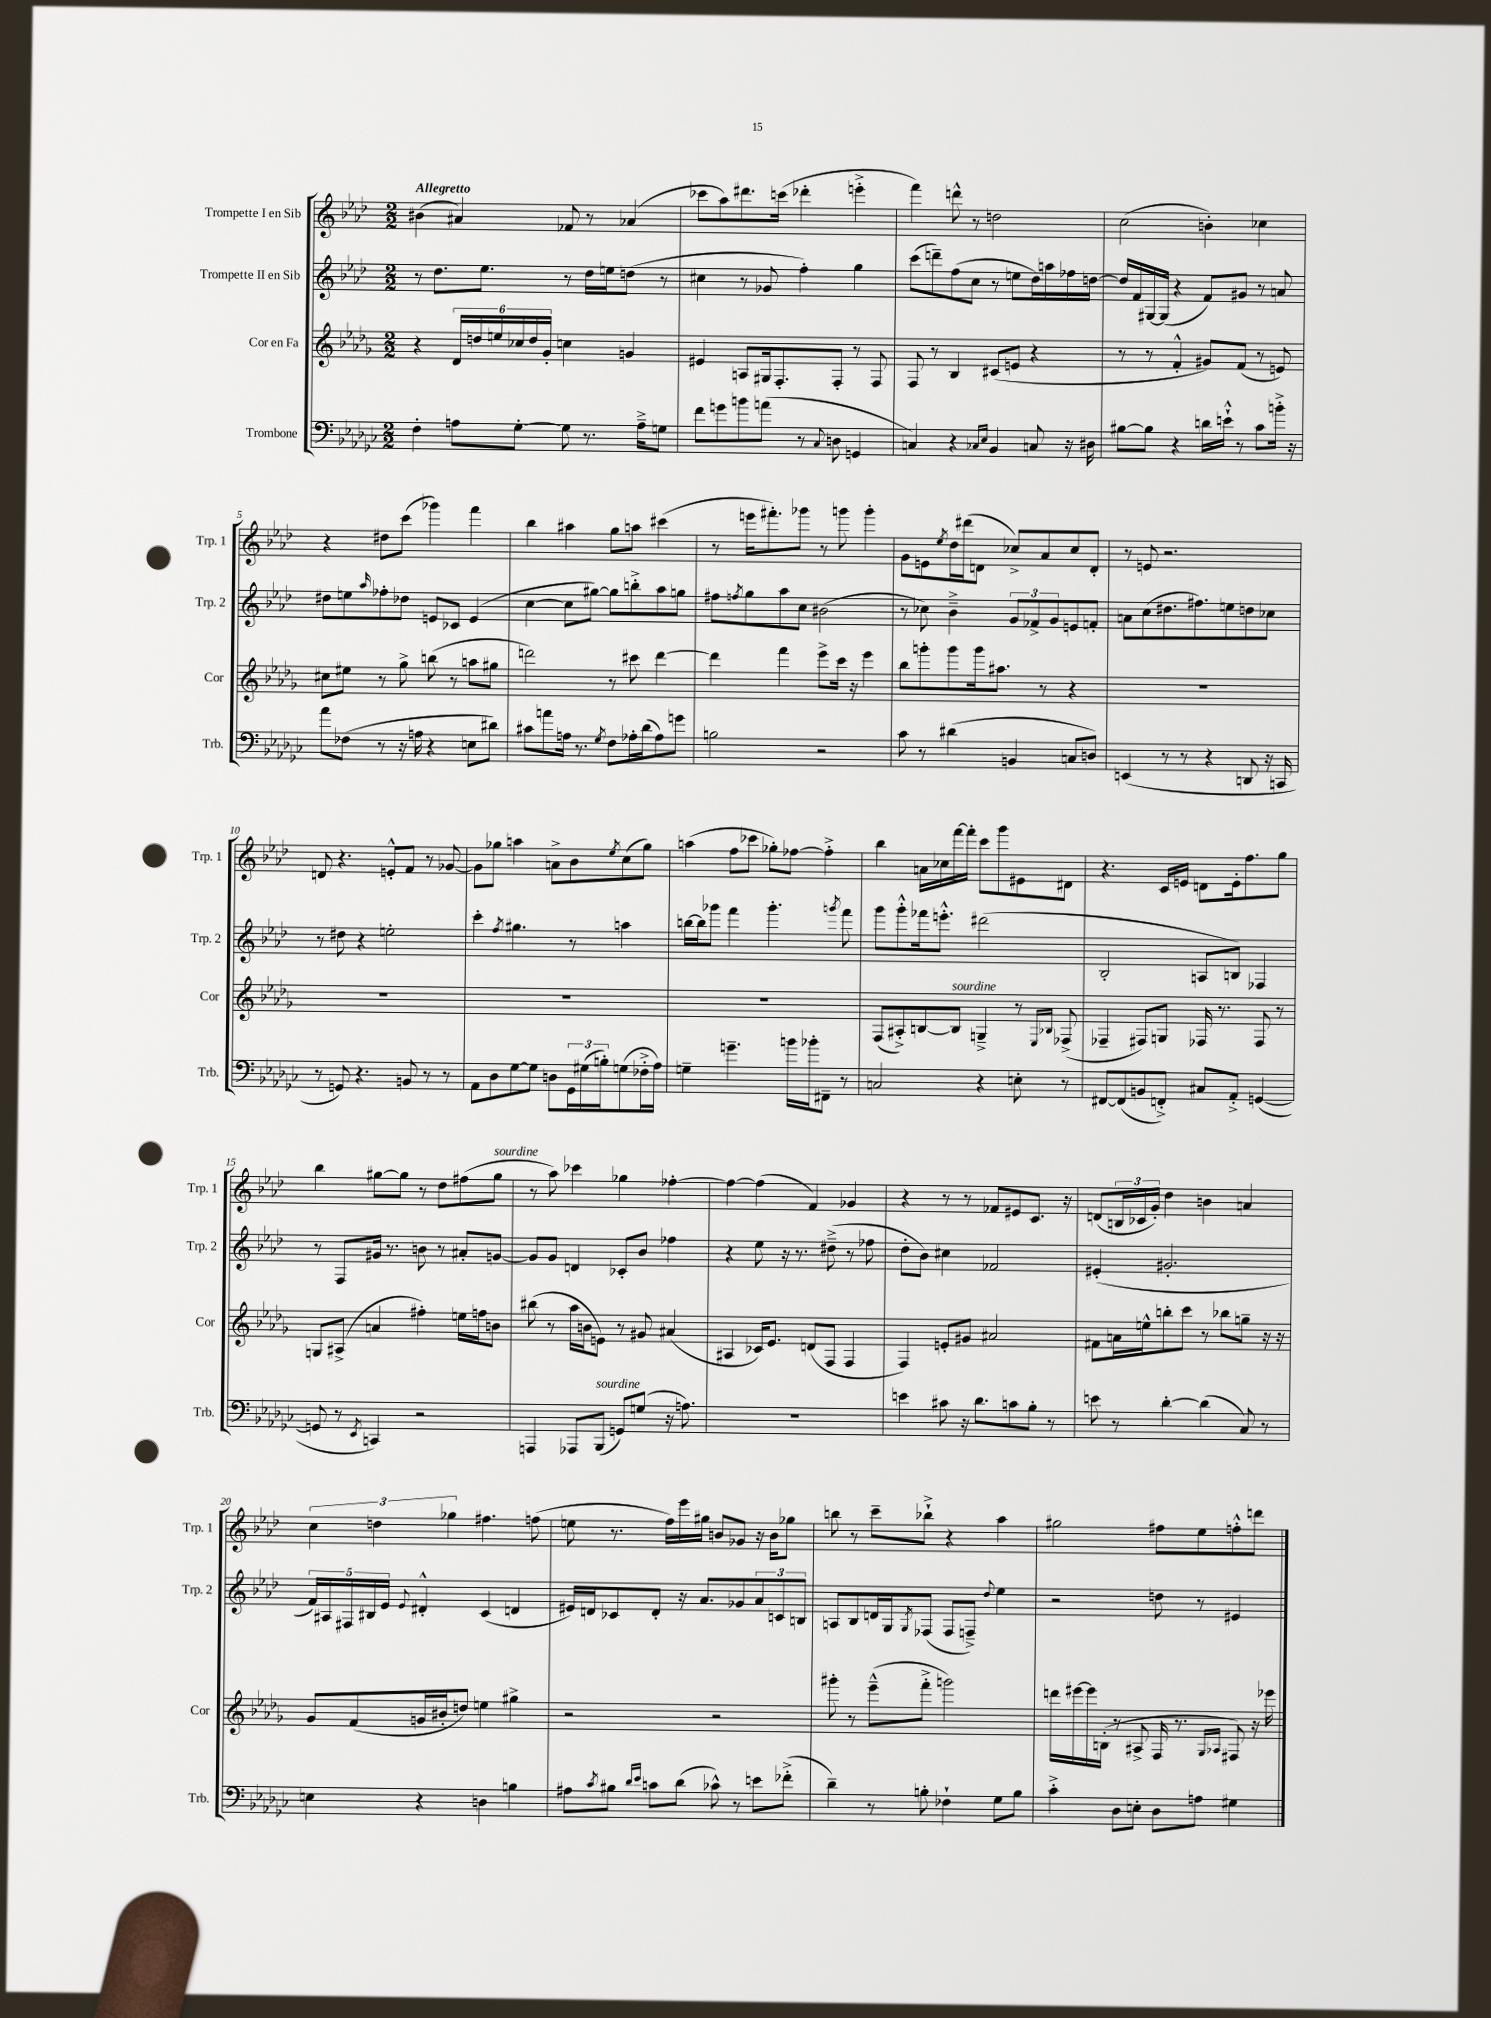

**kern	**kern	**kern	**kern
*part4	*part3	*part2	*part1
*staff4	*staff3	*staff2	*staff1
*I"Trombone	*I"Cor en Fa	*I"Trompette II en Sib	*I"Trompette I en Sib
*I'Trb.	*I'Cor	*I'Trp. 2	*I'Trp. 1
*clefF4	*clefG2	*clefG2	*clefG2
*k[b-e-a-d-g-c-]	*k[b-e-a-d-g-]	*k[b-e-a-d-]	*k[b-e-a-d-]
*M2/2	*M2/2	*M2/2	*M2/2
=1	=1	=1	=1
!	!	!	!LO:TX:a:B:t=Allegretto
4F'\	4r	8r	(4b#X\
.	.	8.dd-\L	.
8An\L	24d-/LL	.	4a#X/)
.	24ddn/	.	.
.	.	8.ee-\J	.
.	24een/	.	.
[8G-'\J	24cc-X/	.	.
.	24dd/	.	.
.	24g-'/JJ	.	.
8G-\]	4ccn\	8r	8f-X/
8.r	.	16dd-\LL	8r
.	.	16een\J	.
.	4gn/	(8ddn\J	(4a-X/
16A~^\KL	.	.	.
8Gn\J	.	8r	.
=2	=2	=2	=2
8f\L	4e#X/	4cc#X\	8ccc-X\L
8gn\	.	.	8aa-\)
8bn\	8An/L	8r	8.ddd#X\
(8an\J	16G#X/k	8g-X/	.
.	8.F'/	.	(16cccn\Jk
8r	.	4ff'\)	4ddd-X'\
8qqC-/	.	.	.
8Dn\	8F'/J	.	.
4GGn/	8r	4gg\	4eeen'^\
.	8F/	.	.
=3	=3	=3	=3
4Cn/)	8F/	(8ccc\L	4fff\)
.	8r	8dddn~\)	.
4r	4B-/	(8ff\	8dddn^^\
.	.	8cc\J	8r
16qqC-X/LL	.	.	.
16qqE-/JJ	.	.	.
4BB-/	(8c#X/L	8r	2ddn\
.	8en/J	8een\L	.
8Cn/	4r	16dd-\L)	.
.	.	16aan\	.
16r	.	16ff-X\	.
16D#X\	.	[16ddn\JJ	.
=4	=4	=4	=4
[8B#X\L	8r	16dd/LL]	(2cc\
.	.	16f/	.
8B#\J]	8r	[16G#X/	.
.	.	(16G#/JJ]	.
4r	4f'^^/	4r	.
16dn\LL	8g#X/L)	8f/L)	4bn'\)
16en`^^\JJ	.	.	.
8r	(8f/J	8g#X/J	.
8c-\L	8r	8r	4cc-X\
16bn'^\Jk	8en/)	8an/	.
16r	.	.	.
!!LO:LB:g=z
=5	=5	=5	=5
8a-\L	8cc#X\L	8dd#X\L	4r
(8F-X\J	8ee#X\J	8een\	.
.	.	16qqaa-/	.
8r	8r	8ff-X'\	8dd#X\L
16r	8gg-^\	8dd-X\J	(8ccc\J
16An\	.	.	.
4r	(8bbn\	8en/L	4ggg-X\)
.	8r	8c-X/J	.
8En\L	8aan\L	(4e/	4fff\
8d#X\J)	8gg#X\J	.	.
=6	=6	=6	=6
8c#X\L	2dddn\)	[4cc\	4bb-\
8an\	.	.	.
16An\Jk	.	8cc\L]	4aa#X\
8.r	.	.	.
.	.	[8gg#X\J)	.
8qG-/	.	.	.
8F\L	8r	8gg#\L]	8gg\L
16A-X'\L	8ccc#X\	8bbn'^\	8aan\J
(16d-\J	.	.	.
8A-\)	[4ddd\	8aa-\	(4ccc#X\
8gn\J	.	8ggn\J	.
=7	=7	=7	=7
2Bn\	4ddd\]	8ff#X\L	8r
.	.	8qffn/	.
.	.	8gg\	16eeen\KL
.	.	.	8.fff#X'\)
.	4fff\	8aa-\	.
.	.	8cc\J	8ggg-X\J
2r	8eee-^\L	(2b#X\	8r
.	16ccc\Jk	.	8gggn\
.	16r	.	.
.	4eee-\	.	4ggg'\
=8	=8	=8	=8
8c-\	8bb-\L	8r	8g\L
8r	8gggn'\	8cc-X\)	8en\
.	.	.	8qee-/
(4d#X\	8ggg\	4b-~^\	16dd-\L
.	.	.	(16ddd#X\J
.	16ggg\k	.	8dn\J
.	8.aa#X\J	.	.
4BBn/	.	12g/L	8cc-X^/L)
.	.	12f-X^/	.
.	8r	.	8a-/
.	.	12g/	.
8Cn/L	4r	8en/	8cc-/
8Dn/J)	.	8fn'/J	8d'/J
=9	=9	=9	=9
(4EEn/	1r	8an\L	8r
.	.	(8cc\	8en/
8r	.	8.dd#X\	2.r
8r	.	.	.
.	.	8.ff#X\)	.
4r	.	.	.
.	.	8een\	.
8DDn/	.	8ddn\	.
16r	.	8cc-X\J	.
16CCn/	.	.	.
!!LO:LB:g=z
=10	=10	=10	=10
8r	1r	8r	8dn/
8GGn/)	.	8dd#X\	4.r
4.r	.	4r	.
.	.	2een'\	8en'^^/L
8BBn/	.	.	8f/J
8r	.	.	8r
8r	.	.	[8g-X/
=11	=11	=11	=11
8AA-\L	1r	4ccc'\	8g-\L]
8D-\	.	.	8gg-X\J
.	.	8qff/	.
[8G-\	.	4.gg#X\	4aan\
8G-\J]	.	.	.
8Dn\L	.	.	8an^\L
24GG-\L	.	8r	8b-\
(24G#X\	.	.	.
24Bn'\J)	.	.	.
.	.	.	8qee-/
(8Gn\	.	4aan\	(8cc\
16F-X'^\L	.	.	8gg-\J)
16A-\JJ)	.	.	.
=12	=12	=12	=12
4Gn~\	1r	[16bbn\LL	(4aan\
.	.	16bb\J]	.
.	.	8ggg-X\J	.
4.gn~\	.	4fff\	8ff\L
.	.	.	8ccc-X\J
.	.	4.ggg-'\	8gg-X'\L)
16bn\LL	.	.	[8ff-X\J
16b-X'\J	.	.	.
8FF#X~\J	.	.	4ff-'^\]
.	.	8qgggn/	.
8r	.	8fff\	.
=13	=13	=13	=13
2Cn/	(8F/L	8ggg\L	4bb-\
.	8A#X'^/)	8ggg'^^\	.
.	[8Bn/	16fff-X\k	16an\LL
.	.	8.eeen'^^\J	16cc-X\
!	!LO:TX:a:i:t=sourdine	!	!
.	8B/J]	.	[16fff\
.	.	.	16fff'\JJ]
4r	4Gn~^/	(2ddd#X\	8ccc\L
.	.	.	8ggg\
8En'\	8r	.	8e#X\
.	16qqE-/LL	.	.
.	16qqB-X/JJ	.	.
8r	(8F-X^/	.	8d#X\J
=14	=14	=14	=14
[8FF#X/L	4F-X~/	2B-'/	4.r
(8FF#/]	.	.	.
8BBn/	8F#X/L)	.	.
8FFn'^/J)	8Gn/J	.	16c/LL
.	.	.	16en/JJ
8C#X/L	16F-X/	8An/L	8dn\L
.	8.r	.	.
8AA-'^/J	.	8Bn/J)	16e'\k
.	.	.	8.ff\
([4GGn/	8F-/	4F-X/	.
.	8r	.	8gg\J
!!LO:LB:g=z
=15	=15	=15	=15
8GGn/]	8Gn/L	8r	4bb-\
8r	(8A#X^/J	8F/L	.
8qEE-/	.	.	.
4CCn/)	4an/	16g#X/Jk	[8gg#X\L
.	.	8.r	.
.	.	.	8gg#\J]
2r	4ff#X'\)	8bn\	8r
.	.	8r	8dd-\L
.	16een\LL	8a#X'/L	(8ff#X\
.	16ffn\J	.	.
!	!	!	!LO:TX:a:i:t=sourdine
.	8bn\J	[8gn/J	8gg#\J
=16	=16	=16	=16
4AAAn/	(8bb#X\	8g/L]	8r
.	8r	8g/J	8aa-\)
8AAA-X/L	16aa-\LL	4dn/	4ccc-X\
.	16bn\J	.	.
!LO:TX:a:i:t=sourdine	!	!	!
(8BBB-/J	8en\J)	.	.
8GGn/L)	8r	8c-X'/L	4gg-X\
(8Gn/J	8g#X/	8b-/J	.
16r	(4a#X/	4ff-X\	[4ff-X'\
8.An\)	.	.	.
=17	=17	=17	=17
1r	4A#X/	4r	4ff-\_
.	16c-X/KL)	8ee-\	(4ff-\]
.	8.e-/J	.	.
.	.	16r	.
.	.	8.r	.
.	(8dn/L	.	4f/)
.	8F/J	(8dd#X~^\	.
.	4F/	8r	4g-X/
.	.	8ff-X\	.
=18	=18	=18	=18
4en\	4F/)	8dd-'\L	4r
.	.	8b-\J)	.
8c#X\	8en'/L	4cc#X\	8r
16r	8g#X/J	.	8r
8.d-\L	.	.	.
.	2a#X/	2f-X/	8f-X/L
8cn\	.	.	8e#X/
8B-'\J	.	.	8.c/J
8r	.	.	.
.	.	.	16r
=19	=19	=19	=19
8en\	8f#X\L	(4e#X'/	(8dn/L
8r	16an\L	.	24Bn/L
.	.	.	24c-X/
.	16een^^\J	.	.
.	.	.	24g'/JJ)
[4d-'\	8bbn'\	2.g#X'/	4dd-\
.	8ccc\J	.	.
(4d-\]	8r	.	4bn\
.	8bb-X\L	.	.
8C-/)	8ggn~\J	.	4an/
8r	16r	.	.
.	16r	.	.
!!LO:LB:g=z
=20	=20	=20	=20
4En\	8g-/L	20f/LL)	6cc\
.	.	20A#X/	.
.	.	20F#X/	.
.	(8f/	.	.
.	.	20B#X/	.
.	.	.	6ddn\
.	.	20e-/JJ	.
.	.	8qqe-/	.
4r	16gn/L	4d#X'^^/	.
.	16b#X'/J	.	.
.	.	.	6gg-X\
.	8ddn/J)	.	.
4Dn\	4een\	(4c/	4.ff#X\
4Bn\	4gg#X^\	4dn/	.
.	.	.	(8ffn\
=21	=21	=21	=21
8A#X\L	2r	16e#X/LL)	8een\
.	.	16dn/J	.
8qc-/	.	.	.
8B#X\J	.	8c-X/	8.r
16qqd-/LL	.	.	.
16qqe-/JJ	.	.	.
8cn\L	.	8d'/J	.
.	.	.	16ff\LL)
(8d-\J	.	16r	16eee-\
.	.	8.a-/L	16gg#X\JJ
8c-X^^\)	2r	.	8bn/L
8r	.	8g-X/	8g-X/J
8en\L	.	12a-/	16r
.	.	.	16b\KL
.	.	12cn/	.
(8f-X'^\J	.	.	8gg-X\J
.	.	12Bn/J	.
=22	=22	=22	=22
4d-~\)	8ggg#X'\	8An/L	8bbn\
.	8r	8B-/	8r
8r	(8eee-~^^\L	16dn/L	8ccc~\L
.	.	16G/J	.
.	.	8qG/	.
8Bn'\	8fff'^\J	(8F-X/J	8bb-X`^\J
4F-X`\	2gggn\)	8F-/L	4r
.	.	8Fn~^/J)	.
.	.	8qqdd-/	.
8G-\L	.	4ee-\	4aa-\
8B\J	.	.	.
=23	=23	=23	=23
4c-'^\	16dddn\LL	2r	2gg#X\
.	[16eee#X\	.	.
.	16eee#\]	.	.
.	(16Bn'\JJ	.	.
8D-\L	8r	.	.
8En'\J	8A#X^/	.	.
8D-\L	16F/	8ddn\	8ff#X\L
.	8.r	.	.
8An\J	.	8r	8ee-\
.	16qqG-/LL	.	.
.	16qqA-X/JJ	.	.
4G#X\	8F#X/)	4e#X/	8ffn'^^\
.	16r	.	8dddn\J
.	16eee-X\	.	.
==	==	==	==
*-	*-	*-	*-
